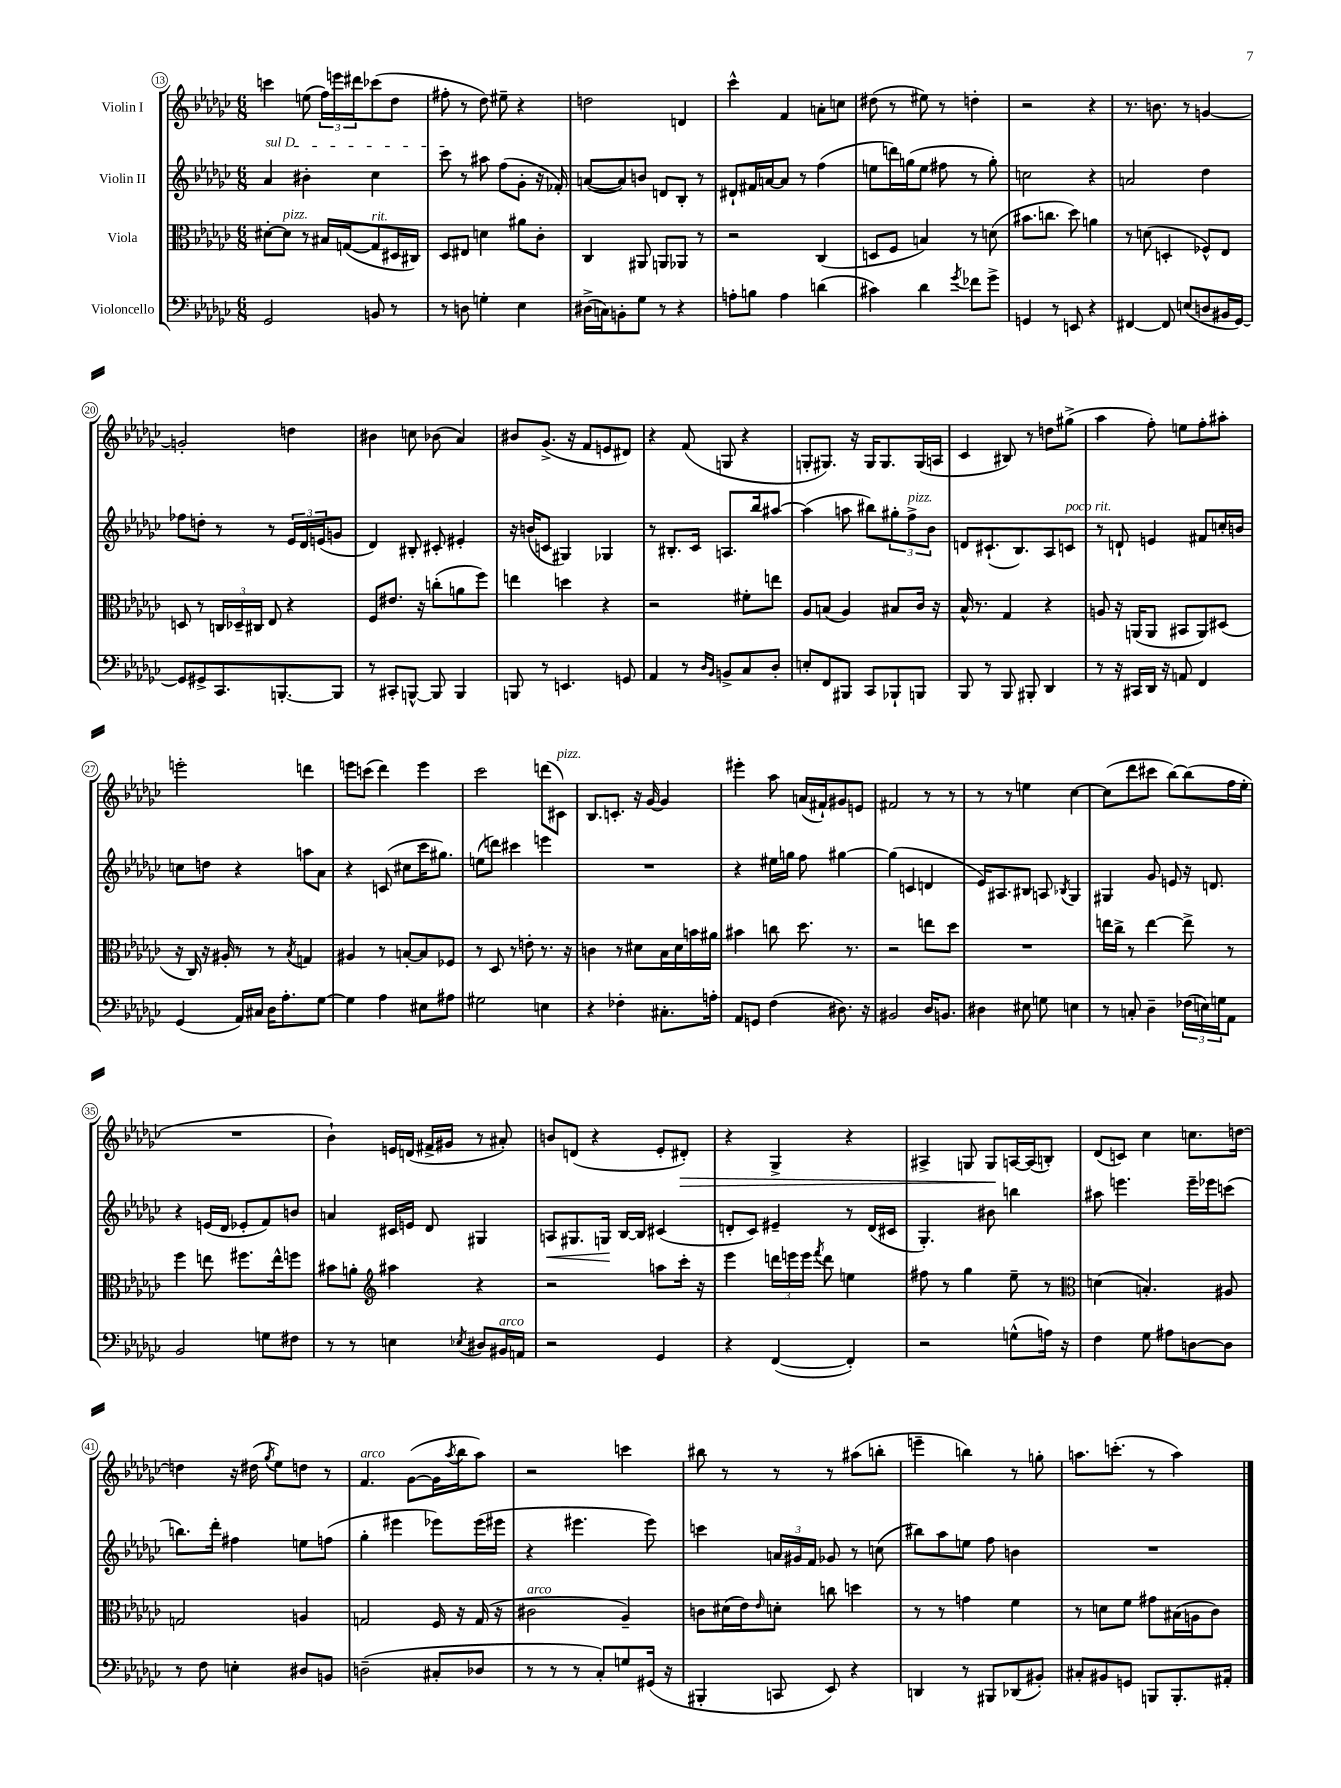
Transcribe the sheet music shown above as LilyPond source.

<<
\new StaffGroup <<
\new Staff = "s0" \with { instrumentName = "Violin I" } {
    \clef treble \key ges \major \numericTimeSignature \time 6/8
    c'''4 e''8( \tuplet 3/2 { f''16) e'''16 dis'''16 } ces'''8( des''8 |
    fis''8-. r8 des''8) eis''8-- r4 |
    d''2 d'4 |
    ces'''4-^ f'4 a'8-. c''8 |
    dis''8( r8 eis''8) r8 d''4-. |
    r2 r4 |
    r8. b'8. r8 g'4~ |
    g'2-. d''4 |
    bis'4 c''8 bes'8( aes'4) |
    bis'8 ges'8.->( r16 f'8 e'8 dis'8) |
    r4 f'8( g8 r4 |
    g8-. gis8.) r16 gis16 gis8. gis16( a16 |
    ces'4 bis8) r8 d''8 gis''8->( |
    aes''4 f''8-.) e''8 f''8-. ais''8-. |
    e'''2-. d'''4 |
    e'''8 c'''8( des'''4) e'''4 |
    ces'''2 d'''8( cis'8^\markup { \italic "pizz." }) |
    bes8. c'8.-. r16 ges'16~ ges'4 |
    eis'''4-. aes''8 a'16( fis'16-!) gis'8 e'8 |
    fis'2 r8 r8 |
    r8 r8 e''4 ces''4~ |
    ces''8( des'''8 cis'''8 bes''8~) bes''8( f''16 ees''16-. |
    R2. |
    bes'4-!) e'16 d'16( fis'16-> gis'16 r8 ais'8-.) |
    b'8 d'8( r4 ees'8-. dis'8-.\>) |
    r4 ges4-> r4 |
    ais4-> g8 g8\! a16~ a16( b8-.) |
    des'8( c'8) ces''4 c''8. d''16~ |
    d''4 r16 dis''16( \acciaccatura { ges''8 } ees''8) d''8 r8 |
    f'4.^\markup { \italic "arco" } ges'8~( ges'16 \acciaccatura { aes''8 } bes''16 aes''8) |
    r2 c'''4 |
    bis''8 r8 r8 r8 ais''8( b''8-. |
    e'''4-- b''4) r8 g''8-. |
    a''8. c'''8.-.( r8 a''4) \bar "|." |
}
\new Staff = "s1" \with { instrumentName = "Violin II" } {
    \clef treble \key ges \major \numericTimeSignature \time 6/8
    \once \override TextSpanner.bound-details.left.text = \markup { \italic "sul D" } aes'4\startTextSpan bis'4-. ces''4 |
    ces'''8\stopTextSpan r8 ais''8 f''8( ges'8-. r16 fes'16-.) |
    a'8~( a'8) b'8 d'8 bes8-. r8 |
    dis'8-! fis'16 a'16~ a'8 r8 f''4( |
    e''8 d'''16) g''16( e''8 fis''8 r8 g''8-.) |
    c''2 r4 |
    a'2 des''4 |
    fes''8 d''8-. r8 r8 \tuplet 3/2 { ees'16 des'16 e'16( } g'8 |
    des'4) bis8-. cis'8-. eis'4-. |
    r16 b'16( c'8 gis4) ges4 |
    r8 bis8.-. ces'16 a8. bes''16 ais''8~ |
    ais''4( a''8 bis''8) \tuplet 3/2 { gis''8-. f''8->^\markup { \italic "pizz." } bes'8 } |
    d'8 cis'8.-!( bes8.) aes8 c'8^\markup { \italic "poco rit." } |
    r8 d'8-! e'4 fis'8 c''16-. b'16 |
    c''8 d''8 r4 a''8 aes'8 |
    r4 c'8( cis''8 ces'''16 gis''8.) |
    e''8( d'''8) cis'''4 e'''4 |
    R2. |
    r4 eis''16 g''16 f''8 gis''4~ |
    gis''4( c'4 d'4 |
    ees'16) ais8. bis8 a8 \acciaccatura { bes8 } ges4 |
    gis4 ges'8 e'8 r16 d'8. |
    r4 e'16( des'16 ees'8-. f'8) b'8 |
    a'4 cis'16 e'16 des'8 gis4 |
    a8\< gis8. g16\! bes16~ bes16 cis'4( |
    d'8-. ces'8) eis'4-- r8 d'16( cis'16 |
    ges4.-.) bis'8 b''4 |
    ais''8 e'''4. e'''16-- ees'''16 c'''8( |
    b''8.) des'''16-. fis''4 e''8 f''8( |
    ges''4-. eis'''4 ees'''8) ees'''16( eis'''16 |
    r4 eis'''4. eis'''8) |
    c'''4 \tuplet 3/2 { a'16 gis'16 f'16 } ges'8 r8 c''8( |
    bis''8) aes''8 e''8 f''8 b'4 |
    R2. \bar "|." |
}
\new Staff = "s2" \with { instrumentName = "Viola" } {
    \clef alto \key ges \major \numericTimeSignature \time 6/8
    dis'8~-. dis'8^\markup { \italic "pizz." } r8 bis16 g16~( g8^\markup { \italic "rit." } dis16 cis16) |
    des8 eis8 d'4 ais'8 ces'8-. |
    ces4 ais,8 a,8 aes,8 r8 |
    r2 ces4( |
    d8 f8 b4) r8 d'8( |
    bis'8. c''8. des''8) a'4 |
    r8 d'8( d4-. fes8-^) ees8 |
    d8 r8 \tuplet 3/2 { c16 des16-- cis16 } ees8 r4 |
    f8 eis'8. r16 c''8-.( a'8 f''8) |
    e''4 d''4 r4 |
    r2 fis'8-. e''8 |
    aes8 b8( aes4) bis8 ces'16 r16 |
    bes16-^ r8. ges4 r4 |
    a8 r16 a,16( a,8 bis,8 a,8) dis8( |
    r16 ces16) r16 ais16-. r8 r8 \acciaccatura { bes8 } g4 |
    ais4 r8 b8~-. b8 fes8 |
    r8 des8 r8 e'8-. r8. r16 |
    c'4 r8 dis'8 bes16 dis'16 b'16 ais'16 |
    bis'4 c''8 des''8. r8. |
    r2 e''8 des''8 |
    R2. |
    e''16 ces''16-> r8 e''4~ e''8-> r8 |
    f''4 e''8 fis''8. e''16-^ f''8 |
    bis'8 a'8-. \clef treble ais''4 r4 |
    r2 a''8 ces'''16-. r16 |
    ees'''4 \tuplet 3/2 { d'''16 e'''16 e'''16 } \acciaccatura { f'''8 } d'''8 e''4 |
    fis''8 r8 ges''4 ees''8-- r8 |
    \clef alto d'4( b4.-.) ais8 |
    g2 a4 |
    g2 f16 r16 g16( r16 |
    cis'2^\markup { \italic "arco" } aes4--) |
    c'8 dis'16( ees'16) \grace { ees'16 } d'8-. c''8 d''4 |
    r8 r8 g'4 f'4 |
    r8 d'8 f'8 gis'8 bis16( a16 ces'8) \bar "|." |
}
\new Staff = "s3" \with { instrumentName = "Violoncello" } {
    \clef bass \key ges \major \numericTimeSignature \time 6/8
    ges,2 b,8 r8 |
    r8 d8 g4-. ees4 |
    dis16->( c16) b,8-. ges8 r8 r4 |
    a8-. b8 a4 d'4( |
    cis'4) des'4 \acciaccatura { ges'8 } fes'8 ges'8-> |
    g,4 r8 e,8 r4 |
    fis,4~ fis,8 e8( d8 bis,16 ges,16~) |
    ges,8 gis,8-> ces,8. b,,8.~-. b,,8 |
    r8 cis,8-. b,,8~-^ b,,8 b,,4 |
    b,,8 r8 e,4. g,8 |
    aes,4 r8 \grace { des16 bes,16 } b,8-> ces8 des8-. |
    e8-. f,8 bis,,8 ces,8 bes,,8-! b,,8 |
    bes,,8 r8 bes,,8 bis,,8-. des,4 |
    r8 r16 cis,16 des,16 r16 a,8 f,4 |
    ges,4( aes,16) cis16 des16 aes8.-. ges8~ |
    ges4 aes4 eis8 ais8 |
    gis2 e4 |
    r4 fes4-. cis8.-. a16-. |
    aes,8 g,8 f4( dis8.) r16 |
    bis,2 des16 b,8. |
    dis4 eis8 g8 e4 |
    r8 c8-. des4-- \tuplet 3/2 { fes16( e16) g16 } aes,8 |
    bes,2 g8 fis8 |
    r8 r8 e4 \acciaccatura { ees8 } dis8 bis,16^\markup { \italic "arco" } a,16 |
    r2 ges,4 |
    r4 f,4~( f,4-.) |
    r2 g8-^( a16) r16 |
    f4 ges8 ais8 d8~ d8 |
    r8 f8 e4-. dis8 b,8 |
    d2--( cis8-. des8 |
    r8 r8 r8 ces8-.) g8 gis,16( r16 |
    bis,,4-. c,8 ees,8) r4 |
    d,4 r8 bis,,8 des,8( bis,8-.) |
    cis8-. bis,8 g,8 b,,8 b,,8.-. ais,16-. \bar "|." |
}
>>
>>
\layout { \context { \Score currentBarNumber = #13 \override BarNumber.stencil = #(make-stencil-circler 0.1 0.3 ly:text-interface::print) } }
